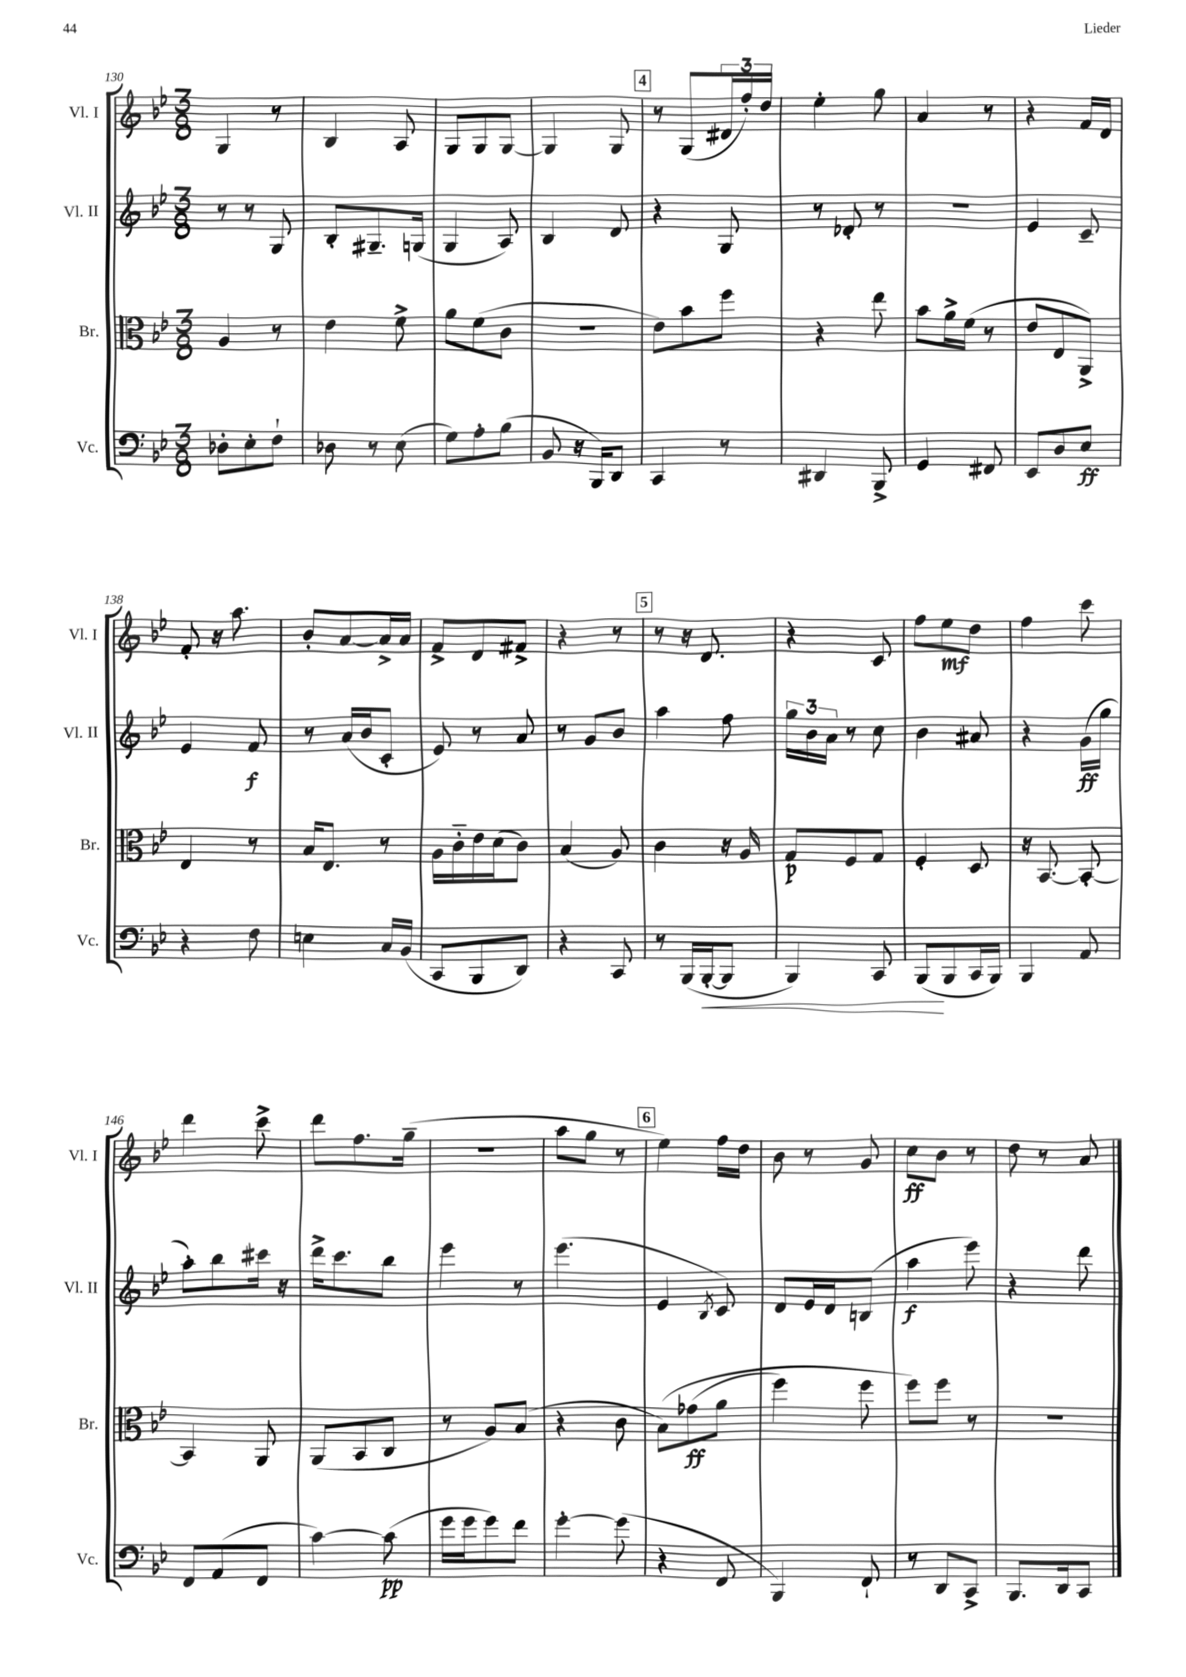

**kern	**dynam	**kern	**dynam	**kern	**dynam	**kern	**dynam
*part4	*part4	*part3	*part3	*part2	*part2	*part1	*part1
*staff4	*staff4	*staff3	*staff3	*staff2	*staff2	*staff1	*staff1
*I"Vc.	*	*I"Br.	*	*I"Vl. II	*	*I"Vl. I	*
*I'Vc.	*	*I'Br.	*	*I'Vl. II	*	*I'Vl. I	*
*clefF4	*	*clefC3	*	*clefG2	*	*clefG2	*
*k[b-e-]	*	*k[b-e-]	*	*k[b-e-]	*	*k[b-e-]	*
*M3/8	*	*M3/8	*	*M3/8	*	*M3/8	*
=130	=130	=130	=130	=130	=130	=130	=130
8D-X'\L	.	4A/	.	8r	.	4G/	.
8E-'\	.	.	.	8r	.	.	.
8F`\J	.	8r	.	8G/	.	8r	.
=131	=131	=131	=131	=131	=131	=131	=131
8D-X\	.	4e-\	.	8B-'/L	.	4B-/	.
8r	.	.	.	8.G#X~/	.	.	.
(8E-\	.	8f^\	.	.	.	8A/	.
.	.	.	.	(16Gn/Jk	.	.	.
=132	=132	=132	=132	=132	=132	=132	=132
8G\L)	.	8a\L	.	4G/	.	8G/L	.
8A'\	.	(8f\	.	.	.	8G/	.
(8B-\J	.	8c\J	.	8A/)	.	[8G/J	.
=133	=133	=133	=133	=133	=133	=133	=133
8BB-/	.	4.r	.	4B-/	.	4G/]	.
16r	.	.	.	.	.	.	.
16BBB-/KL)	.	.	.	.	.	.	.
8DD/J	.	.	.	8d/	.	8G/	.
!!LO:REH:place=s1:t=4
=134	=134	=134	=134	=134	=134	=134	=134
4CC/	.	8e-\L)	.	4r	.	8r	.
.	.	8b-\	.	.	.	(8G/L	.
8r	.	8ff\J	.	8G/	.	24d#X/L	.
.	.	.	.	.	.	24ff'/)	.
.	.	.	.	.	.	24dd/JJ	.
=135	=135	=135	=135	=135	=135	=135	=135
4DD#X/	.	4r	.	8r	.	4ee-'\	.
.	.	.	.	8d-X'/	.	.	.
8BBB-^/	.	8ee-\	.	8r	.	8gg\	.
=136	=136	=136	=136	=136	=136	=136	=136
4GG/	.	8b-\L	.	4.r	.	4a/	.
.	.	16a^\L	.	.	.	.	.
.	.	(16f\JJ	.	.	.	.	.
8FF#X/	.	8r	.	.	.	8r	.
=137	=137	=137	=137	=137	=137	=137	=137
8EE-/L	.	8e-/L	.	4e-/	.	4r	.
8D/	.	8E-/	.	.	.	.	.
8E-/J	ff	8AA^/J)	.	8c~/	.	16f/LL	.
.	.	.	.	.	.	16d/JJ	.
!!LO:LB:g=z
=138	=138	=138	=138	=138	=138	=138	=138
4r	.	4E-/	.	4e-/	.	8f'/	.
.	.	.	.	.	.	16r	.
.	.	.	.	.	.	8.aa\	.
8F\	.	8r	.	8f/	f	.	.
=139	=139	=139	=139	=139	=139	=139	=139
4En\	.	16B-/KL	.	8r	.	8b-'/L	.
.	.	8.E-/J	.	.	.	.	.
.	.	.	.	(16a/LL	.	[8a/	.
.	.	.	.	16b-/J	.	.	.
16C/LL	.	8r	.	8c'/J	.	16a^/L]	.
(16BB-/JJ	.	.	.	.	.	16a/JJ	.
=140	=140	=140	=140	=140	=140	=140	=140
8CC/L	.	16A\LL	.	8e-/)	.	8f^/L	.
.	.	16c\	.	.	.	.	.
8BBB-/	.	16e-\	.	8r	.	8d/	.
.	.	(16d\J	.	.	.	.	.
8DD/J)	.	8c\J)	.	8a/	.	8f#X^/J	.
=141	=141	=141	=141	=141	=141	=141	=141
4r	.	(4B-/	.	8r	.	4r	.
.	.	.	.	8g/L	.	.	.
8CC/	.	8A/)	.	8b-/J	.	8r	.
!!LO:REH:place=s1:t=5
=142	=142	=142	=142	=142	=142	=142	=142
8r	.	4c\	.	4aa\	.	8r	.
(16BBB-/LL	.	.	.	.	.	16r	.
!	!LO:HP:b	!	!	!	!	!	!
[16BBB-'/J	<	.	.	.	.	8.d/	.
8BBB-/J]	.	16r	.	8ff\	.	.	.
.	.	16A/	.	.	.	.	.
=143	=143	=143	=143	=143	=143	=143	=143
4BBB-/)	.	8G/L	p	24gg\LL	.	4r	.
.	.	.	.	24b-\	.	.	.
.	.	.	.	24a\JJ	.	.	.
.	.	8F/	.	8r	.	.	.
8CC/	.	8G/J	.	8cc\	.	8c/	.
=144	=144	=144	=144	=144	=144	=144	=144
(8BBB-/L	.	4F'/	.	4b-\	.	8ff\L	.
8BBB-/	[	.	.	.	.	8ee-\	mf
16CC/L	.	8D/	.	8a#X/	.	8dd\J	.
16BBB-/JJ)	.	.	.	.	.	.	.
=145	=145	=145	=145	=145	=145	=145	=145
4BBB-/	.	16r	.	4r	.	4ff\	.
.	.	[8.BB-/	.	.	.	.	.
8AA/	.	8BB-'/_	.	(16g\LL	ff	8ccc\	.
.	.	.	.	16gg\JJ	.	.	.
!!LO:LB:g=z
=146	=146	=146	=146	=146	=146	=146	=146
8FF/L	.	4BB-/]	.	8aa'\L)	.	4ddd\	.
(8AA/	.	.	.	8bb-\	.	.	.
8FF/J	.	8AA/	.	16ccc#X\Jk	.	8ccc^\	.
.	.	.	.	16r	.	.	.
=147	=147	=147	=147	=147	=147	=147	=147
[4c\)	.	(8AA/L	.	16ddd^\KL	.	8ddd\L	.
.	.	.	.	8.ccc\	.	.	.
.	.	8BB-/	.	.	.	8.ff\	.
(8c\]	pp	8C/J	.	8bb-\J	.	.	.
.	.	.	.	.	.	(16gg~\Jk	.
=148	=148	=148	=148	=148	=148	=148	=148
16g\LL	.	8r	.	4eee-\	.	4.r	.
16g\J	.	.	.	.	.	.	.
8g\)	.	8A/L)	.	.	.	.	.
8f\J	.	(8B-/J	.	8r	.	.	.
=149	=149	=149	=149	=149	=149	=149	=149
[4g'\	.	4r	.	(4.eee-\	.	8aa\L	.
.	.	.	.	.	.	8gg\J	.
(8g\]	.	8c\	.	.	.	8r	.
!!LO:REH:place=s1:t=6
=150	=150	=150	=150	=150	=150	=150	=150
4r	.	(8B-\L)	.	4e-/	.	4ee-\)	.
.	.	(8g-X\	ff	.	.	.	.
.	.	.	.	8qB-/	.	.	.
8FF/	.	8a\J	.	8c/)	.	16ff\LL	.
.	.	.	.	.	.	16dd\JJ	.
=151	=151	=151	=151	=151	=151	=151	=151
4BBB-/)	.	4ff\)	.	8d/L	.	8b-\	.
.	.	.	.	16e-/L	.	8r	.
.	.	.	.	16d/J	.	.	.
8FF`/	.	8ff\	.	(8Bn/J	.	8g/	.
=152	=152	=152	=152	=152	=152	=152	=152
8r	.	8ff\L)	.	4aa\	f	8cc\L	ff
8DD/L	.	8ff\J	.	.	.	8b-\J	.
8CC^/J	.	8r	.	8eee-\)	.	8r	.
=153	=153	=153	=153	=153	=153	=153	=153
8.BBB-/L	.	4.r	.	4r	.	8dd\	.
.	.	.	.	.	.	8r	.
16DD/k	.	.	.	.	.	.	.
8CC/J	.	.	.	8ddd\	.	8a/	.
==	==	==	==	==	==	==	==
*-	*-	*-	*-	*-	*-	*-	*-
